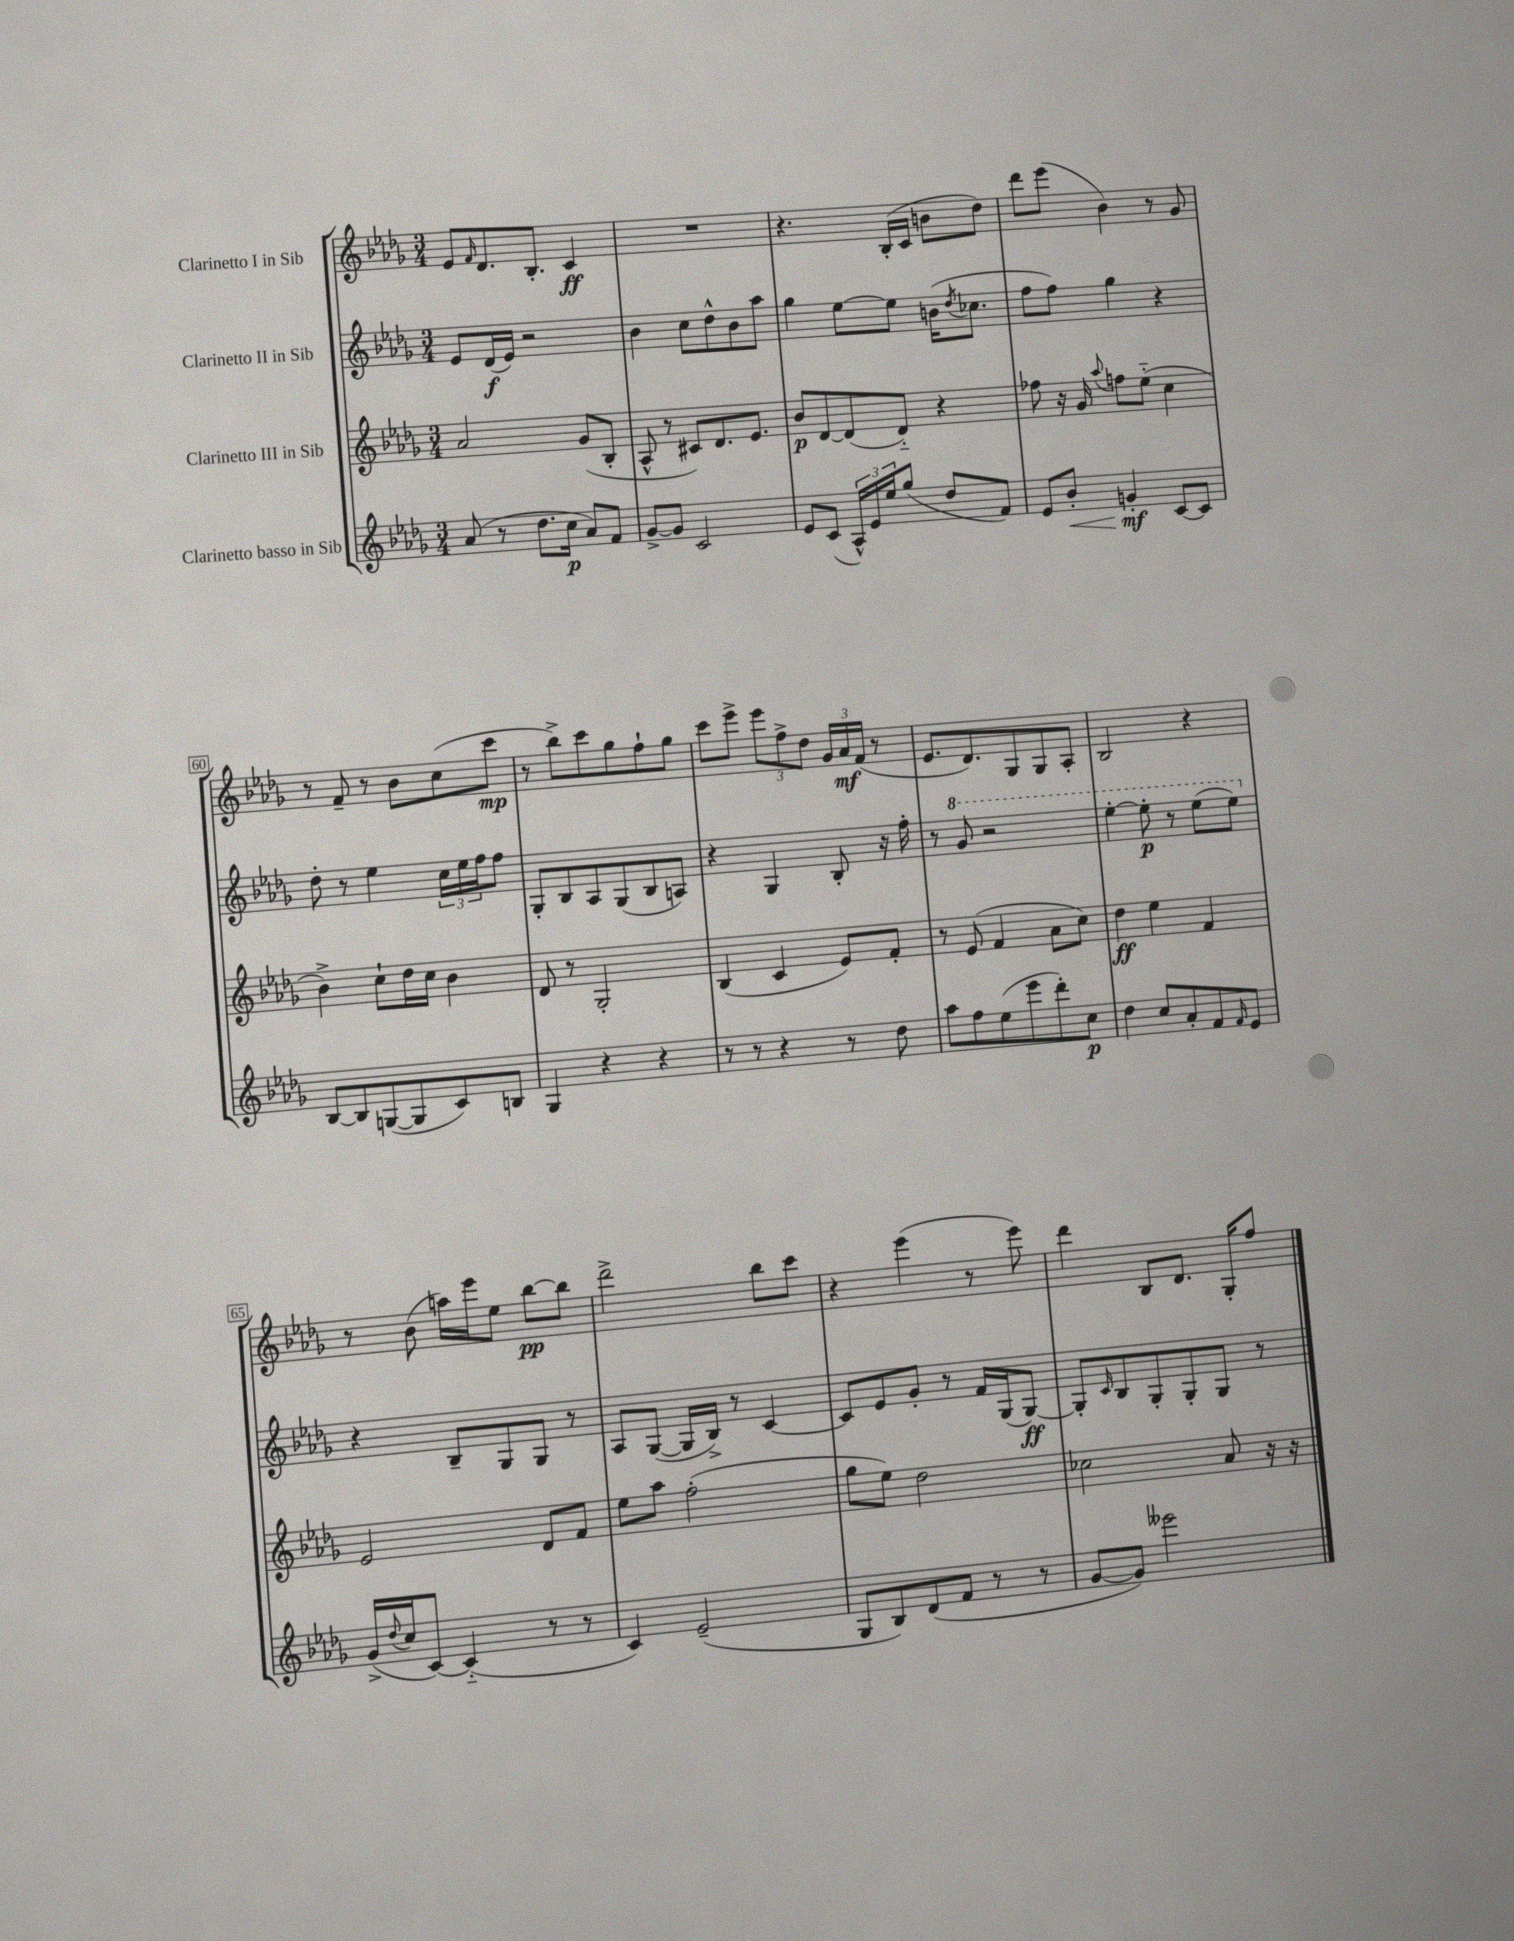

**kern	**kern	**kern	**kern
*staff4	*staff3	*staff2	*staff1
*clefG2	*clefG2	*clefG2	*clefG2
*k[b-e-a-d-g-]	*k[b-e-a-d-g-]	*k[b-e-a-d-g-]	*k[b-e-a-d-g-]
*M3/4	*M3/4	*M3/4	*M3/4
(8a-	2a-	8e-	8e-
.	.	.	16qqf
8r	.	(16d-	8.d-
.	.	16e-)	.
8.dd-	.	2r	.
.	.	.	8.B-'
16cc	.	.	.
8a-)	(8g-	.	4c
8f	8B-'	.	.
=	=	=	=
[8g-^	8A-^^	4b-	2.r
8g-]	8r	.	.
2c	8c#)	8cc	.
.	8.d-	8dd-^^	.
.	.	8b-	.
.	8.e-	.	.
.	.	8aa-	.
=	=	=	=
8e-	8b-	4gg-	4.r
(8c	[8d-	.	.
24A-^^)	(8d-]	[8ee-	.
24e-	.	.	.
24ee-	.	.	.
(8gg-	8d-'~)	8ee-]	(16B-'
.	.	.	16c
8dd-	4r	(16b	8b
.	.	8qdd-	.
.	.	8.cc-	.
8f)	.	.	8dd-)
=	=	=	=
8e-	8ff-	8ff	8ddd-
8b-'	16r	8ff)	(8eee-
.	16g-	.	.
.	8qqaa-	.	.
4g'	8ff	4gg-	4b-)
.	(8ee-'~	.	.
[8c	4cc	4r	8r
8c]	.	.	8g-
=	=	=	=
[8B-	4b-^)	8dd-'	8r
8B-]	.	8r	8f~
([8G	8cc`	4ee-	8r
8G]	16dd-	.	8b-
.	16cc	.	.
8c)	4b-	24cc	(8cc
.	.	24ee-	.
.	.	24ff	.
8B	.	8ff	8ccc
=	=	=	=
4G-	8d-	8G-'	8r
.	8r	8B-	8bb-^)
4r	2G-'	8A-	8ccc
.	.	(8G-	8gg-
4r	.	8B-	8ff`
.	.	8A)	8gg-
=	=	=	=
8r	(4B-	4r	8ccc
8r	.	.	8eee-^
4r	4c	4G-	12eee-
.	.	.	12ff^
.	.	.	12dd-
8r	8e-)	8B-'	24g-
.	.	.	24a-
.	.	.	(24f
8dd-	8f'	16r	8r
.	.	16ff'	.
=	=	=	=
8aa-	8r	8r	8.e-
8ff	(8e-	8gg-	.
.	.	.	8.d-)
(8ee-	4f	2r	.
8eee-	.	.	8G-
8ddd-')	8a-	.	8G-
8cc	8cc)	.	8A-'
=	=	=	=
4dd-	4dd-	[4eee-'	2B-
8cc	4ee-	8eee-']	.
8a-'	.	8r	.
8f	4f	(8eee-	4r
16qqf	.	.	.
8e-	.	8eee-)	.
=	=	=	=
(16g-^	2e-	4r	8r
8qqdd-	.	.	.
16cc	.	.	.
[8c)	.	.	(8b-
(4c'~]	.	8B-~	16aa)
.	.	.	16eee-
.	.	8G-	8ee-
8r	8d-	8G-	[8bb-
8r	8f	8r	8bb-]
=	=	=	=
4c)	8ee-	8A-	2ddd-^
.	8aa-	([8G-	.
(2e-~	(2ff'	16G-]	.
.	.	16B-^)	.
.	.	8r	.
.	.	[4c	8bb-
.	.	.	8ccc
=	=	=	=
8G-	8gg-	8c]	4r
8B-)	8ee-)	8e-	.
(8d-	2dd-	8g-'	(4eee-
8f	.	8r	.
8r	.	16f	8r
.	.	(16G-	.
8r	.	[8G-)	8eee-)
=	=	=	=
[8g-	2cc-	8G-']	4ddd-
.	.	16qqc	.
8g-])	.	8B-	.
2eee--	.	8G-'	8B-
.	.	8G-'	8.d-
.	8a-	8G-	.
.	.	.	16G-'
.	16r	8r	8ff
.	16r	.	.
==	==	==	==
*-	*-	*-	*-
